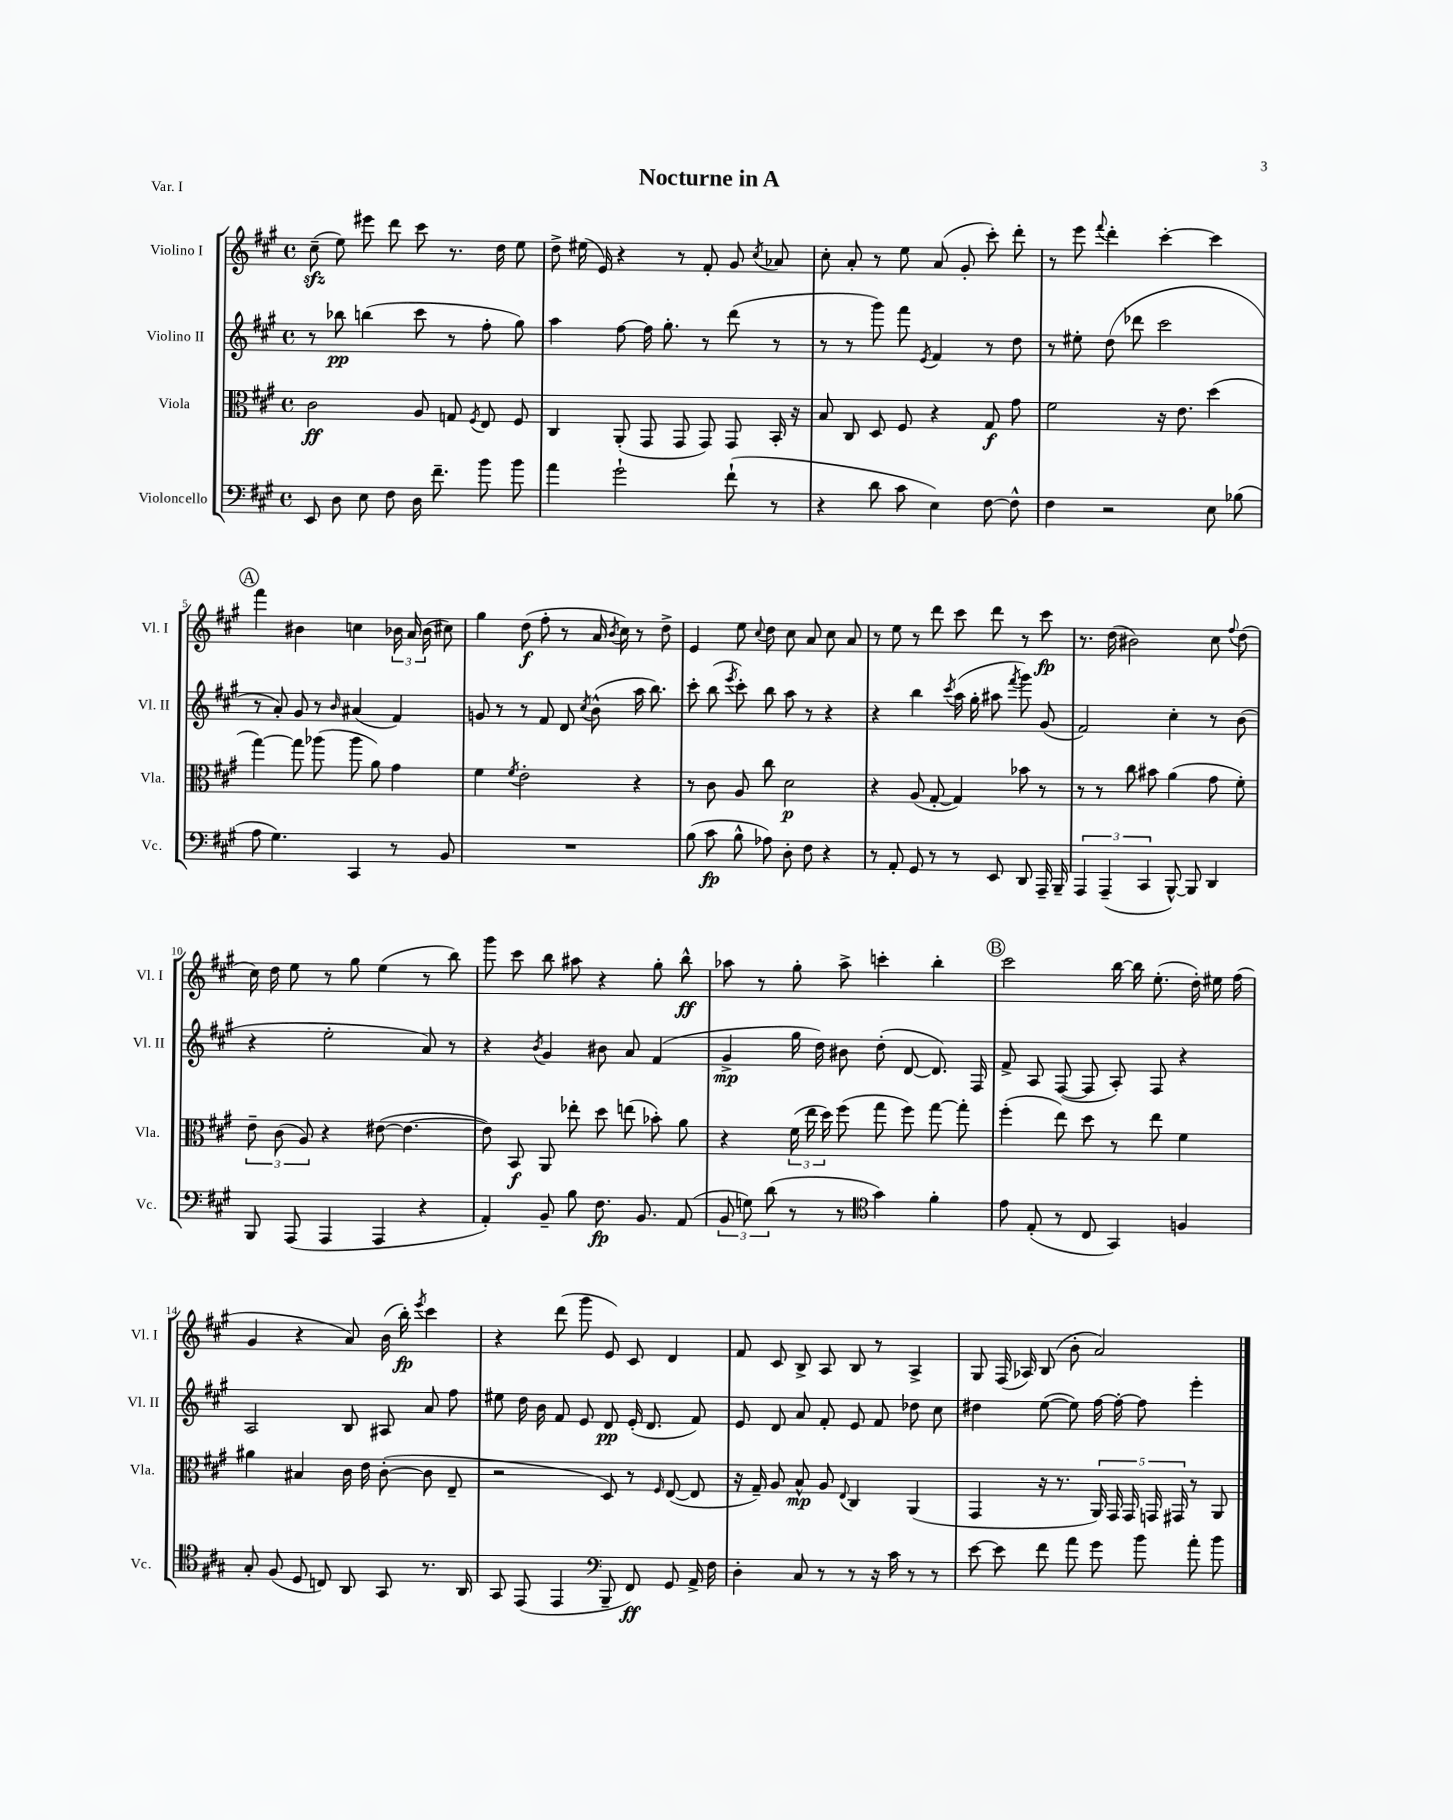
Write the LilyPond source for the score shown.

\header { title = "Nocturne in A" piece = "Var. I" }
<<
\new StaffGroup <<
\new Staff = "s0" \with { instrumentName = "Violino I" shortInstrumentName = "Vl. I" } {
    \clef treble \key a \major \defaultTimeSignature \time 4/4
    \autoBeamOff cis''8--\sfz( e''8) eis'''8 d'''8 cis'''8 r8. d''16 e''8 |
    d''8-> eis''16( e'16) r4 r8 fis'8-. gis'8 \acciaccatura { cis''8 } aes'8 |
    cis''8-. a'8-. r8 e''8 a'8( gis'8-. cis'''8-.) d'''8-. |
    r8 e'''8 \appoggiatura { fis'''8 } d'''4-. cis'''4~-. cis'''4 |
    \mark \markup { \circle "A" } fis'''4 bis'4 c''4 \tuplet 3/2 { bes'16 a'16 bes'16( } cis''8) |
    gis''4 d''8\f( fis''8-. r8 a'16 \acciaccatura { b'8 } cis''16) r8 d''8-> |
    e'4 e''8 \appoggiatura { cis''8 } d''8 cis''8 a'8 cis''8 a'8 |
    r8 e''8 r8 d'''8 cis'''8 d'''8 r8 cis'''8\fp |
    r8. d''16( bis'2) cis''8 \appoggiatura { fis''8 } d''8( |
    cis''16) d''16 e''8 r8 gis''8 e''4( r8 b''8) |
    gis'''8 cis'''8 b''8 ais''8 r4 gis''8-. b''8-^\ff |
    aes''8 r8 gis''8-. aes''8-> c'''4-. b''4-. |
    \mark \markup { \circle "B" } cis'''2 b''16~ b''16 e''8.-.( d''16-.) eis''16 fis''16( |
    gis'4 r4 a'8) b'16( b''16-.\fp) \acciaccatura { e'''8 } cis'''4 |
    r4 d'''8( gis'''8 e'8) cis'8 d'4 |
    fis'8 cis'8 b8-> a8 b8 r8 a4-> |
    gis8 fis16( aes16) b8( b'8-. a'2) \bar "|." |
}
\new Staff = "s1" \with { instrumentName = "Violino II" shortInstrumentName = "Vl. II" } {
    \clef treble \key a \major \defaultTimeSignature \time 4/4
    \autoBeamOff r8 bes''8\pp b''4( cis'''8 r8 fis''8-. gis''8) |
    a''4 fis''8~ fis''16 gis''8.-. r8 d'''8( r8 |
    r8 r8 gis'''8) fis'''8 \acciaccatura { e'8 } fis'4 r8 d''8 |
    r8 eis''8-. d''8( des'''8 cis'''2 |
    \mark \markup { \circle "A" } r8 a'8-.) gis'8 r8 \grace { b'16 } ais'4( fis'4) |
    g'8 r8 r8 fis'8 d'8 \acciaccatura { cis''8 } b'8-^( a''16 b''8.) |
    cis'''8-. b''8( \acciaccatura { e'''8 } cis'''8-.) b''8 a''8 r8 r4 |
    r4 b''4 \acciaccatura { cis'''8 } a''16( gis''16-. ais''8 \acciaccatura { fis'''8 } gis'''8) gis'8( |
    fis'2) cis''4-. r8 b'8( |
    r4 e''2-. a'8) r8 |
    r4 \acciaccatura { b'8 } gis'4 bis'8 a'8 fis'4( |
    gis'4->\mp gis''16 d''16) bis'8 d''8-.( d'8~ d'8.) fis16 |
    \mark \markup { \circle "B" } fis'8-> a8 fis8~( fis8 a8-.) fis8 r4 |
    a2 b8 ais8 a'8 fis''8 |
    eis''8 d''16 b'16 fis'8 e'8 d'8\pp e'16-.( d'8. fis'8) |
    e'8 d'8 a'8 fis'8-. e'8 fis'8 des''8 cis''8 |
    dis''4 e''8~( e''8) fis''16~ fis''16~-. fis''8 e'''4-. \bar "|." |
}
\new Staff = "s2" \with { instrumentName = "Viola" shortInstrumentName = "Vla." } {
    \clef alto \key a \major \defaultTimeSignature \time 4/4
    \autoBeamOff cis'2\ff a8 g8 \acciaccatura { fis8 } e8 fis8 |
    cis4 a,8-.( gis,8 gis,8 gis,8) gis,8 b,16-. r16 |
    b8 cis8 d8 fis8 r4 gis8\f gis'8 |
    fis'2 r16 e'8. d''4( |
    \mark \markup { \circle "A" } gis''4~) gis''8 aes''8( aes''8 a'8) gis'4 |
    fis'4 \acciaccatura { fis'8 } e'2-. r4 |
    r8 cis'8 a8 cis''8 d'2\p |
    r4 a8( gis8~-. gis4) bes'8 r8 |
    r8 r8 cis''8 bis'8 a'4( gis'8 fis'8-.) |
    \tuplet 3/2 { e'8-- cis'8( a8) } r4 eis'8~( eis'4.~ |
    eis'8) b,8\f a,8 ees''8-. d''8 e''8( bes'8-.) a'8 |
    r4 \tuplet 3/2 { fis'16( e''16 d''16) } fis''8( gis''8 fis''8) gis''8~ gis''8-. |
    \mark \markup { \circle "B" } fis''4-.( e''8) d''8 r8 e''8 fis'4 |
    ais'4 bis4 cis'16 e'16 cis'8~-.( cis'8 e8-- |
    r2 d8) r8 \grace { fis16 } e8~( e8 |
    r16 gis16--) a8 b8-^\mp a8 \appoggiatura { e8 } cis4 a,4( |
    gis,4 r16 r8. \tuplet 5/4 { a,16) gis,16 gis,16 g,16 gis,16 } r8 a,8 \bar "|." |
}
\new Staff = "s3" \with { instrumentName = "Violoncello" shortInstrumentName = "Vc." } {
    \clef bass \key a \major \defaultTimeSignature \time 4/4
    \autoBeamOff e,8 d8 e8 fis8 d16 fis'8.-- b'8 b'8 |
    a'4 gis'2-! fis'8-!( r8 |
    r4 d'8 cis'8 e4) fis8~ fis8-^ |
    fis4 r2 e8 bes8( |
    \mark \markup { \circle "A" } a8 gis4.) cis,4 r8 b,8 |
    R1 |
    b8( cis'8\fp b8-^ aes8) d8-. fis8 r4 |
    r8 a,8-. gis,8 r8 r8 e,8 d,8 a,,16-- b,,16-- |
    \tuplet 3/2 { a,,4 a,,4--( cis,4 } b,,8~-^) b,,8 d,4 |
    b,,8 a,,8( a,,4 a,,4 r4 |
    a,4-.) b,8-- b8 fis8.\fp b,8. a,8( |
    \tuplet 3/2 { b,8 g8) d'8( } r8 r8 \clef tenor gis'4) fis'4-. |
    \mark \markup { \circle "B" } e'8 e8-.( r8 cis8 gis,4) f4 |
    gis8-. fis8( d8 c8) a,8 gis,8 r8. a,16 |
    gis,8 e,8( e,4 \clef bass b,,8-- fis,8\ff) gis,8 a,16-> fis16 |
    d4-. cis8 r8 r8 r16 cis'16 r8 r8 |
    e'8~ e'8 fis'8 a'8 gis'8 b'8 a'8-. b'8 \bar "|." |
}
>>
>>
